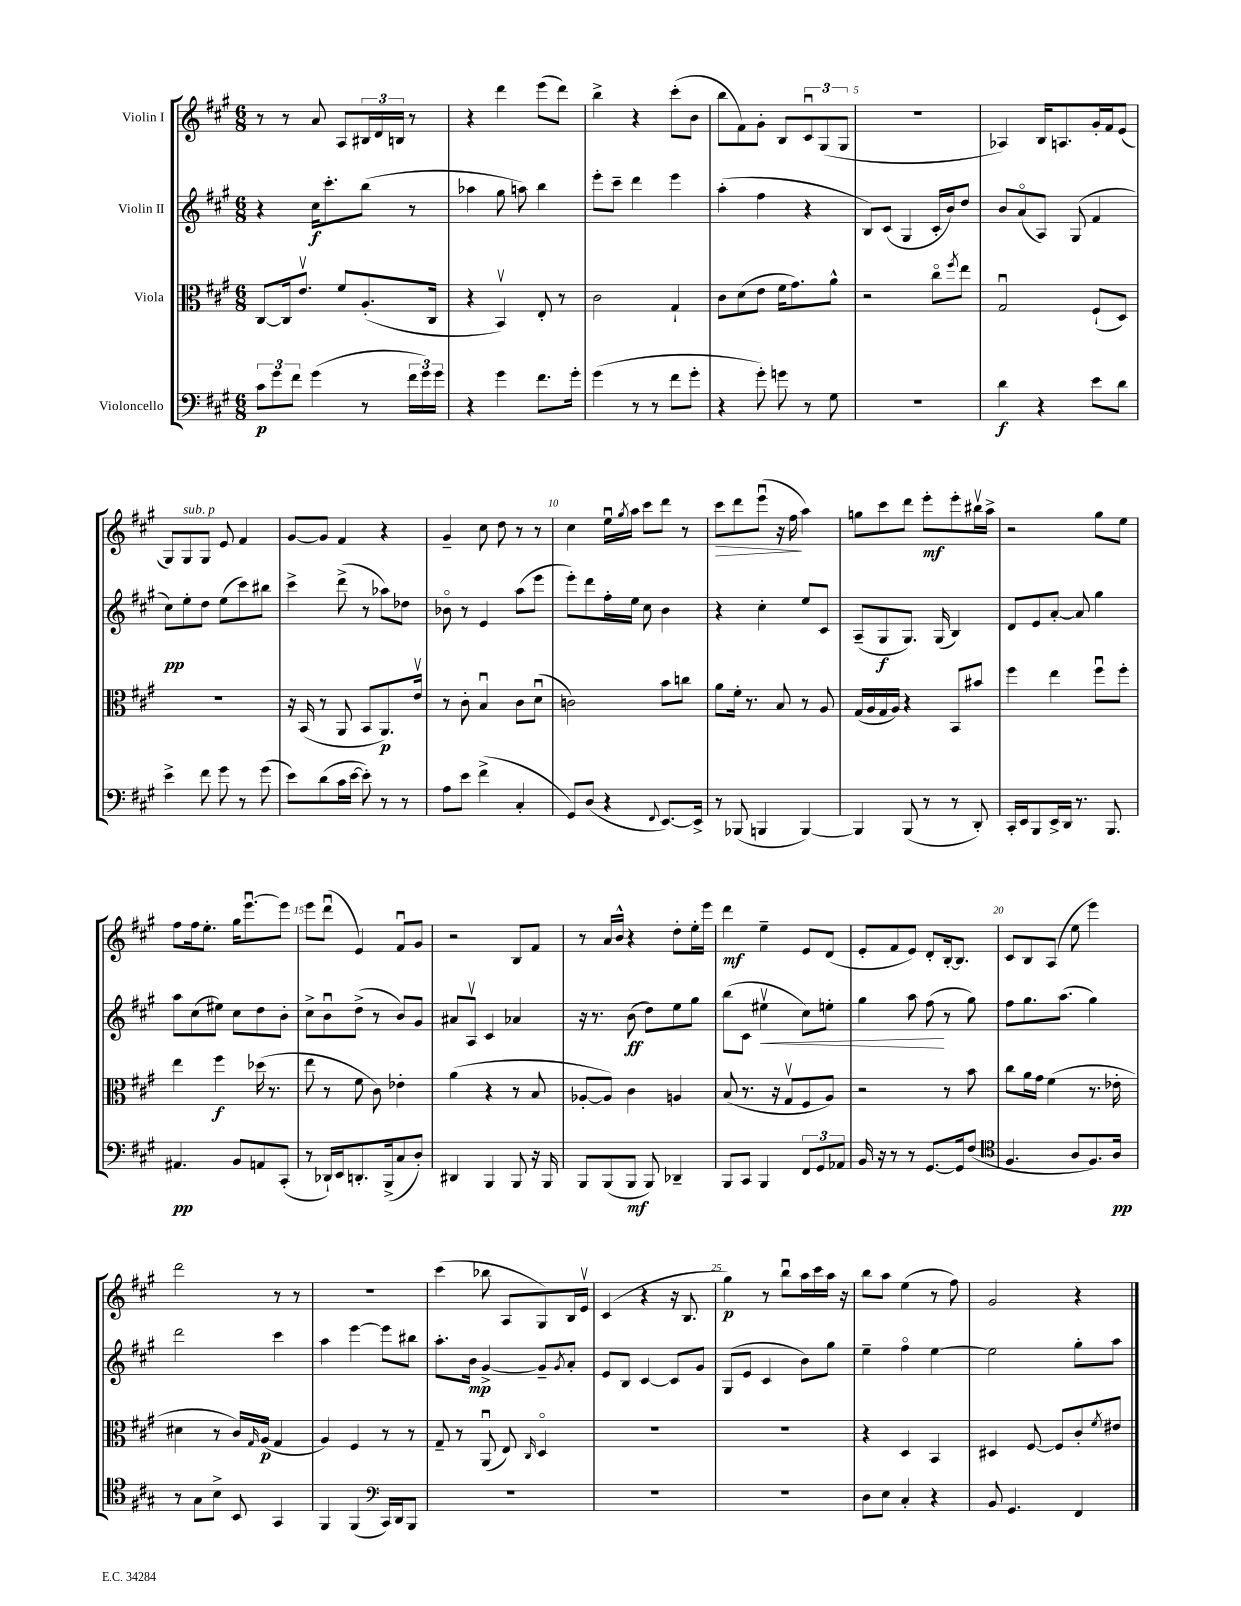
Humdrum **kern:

**kern	**kern	**kern	**kern
*staff4	*staff3	*staff2	*staff1
*clefF4	*clefC3	*clefG2	*clefG2
*k[f#c#g#]	*k[f#c#g#]	*k[f#c#g#]	*k[f#c#g#]
*M6/8	*M6/8	*M6/8	*M6/8
12c#	[8C#	4r	8r
12g#	.	.	.
.	16C#]	.	8r
12f#	.	.	.
.	8.ev	.	.
(4g#	.	16cc#	8a
.	.	8.ccc#'	.
.	8f#	.	8A
8r	(8.A'	(8bb	24B#
.	.	.	24d
.	.	.	24B
24f#	.	8r	8r
24g#)	.	.	.
.	16C#	.	.
24g#	.	.	.
=	=	=	=
4r	4r	4aa-	4r
4g#	4BBv)	8gg#	4ddd
.	.	8aa)	.
8.f#	8E'	4bb	(8eee
.	8r	.	8ddd)
16g#'	.	.	.
=	=	=	=
(4g#	2c#	8eee'	4bb^
.	.	8ccc#~	.
8r	.	4ddd	4r
8r	.	.	.
8f#	4G#`	4eee	(8ccc#'
8g#'	.	.	8b
=	=	=	=
4r	8c#	(4aa'	8bb
.	(8d	.	8f#)
8g#')	8e	4ff#	8g#'
8g	16f#	.	8B
.	8.g#)	.	.
8r	.	4r	12c#u
.	.	.	(12G#
8G#	8a^^	.	.
.	.	.	12G#
=	=	=	=
2.r	2r	8B)	2.r
.	.	(8c#	.
.	.	4G#	.
.	8cc#o	16c#'	.
.	.	16b)	.
.	8qff#	.	.
.	8ee	8dd	.
=	=	=	=
4d	2G#u	8b	4A-)
.	.	(8ao	.
4r	.	8A)	16B
.	.	.	8.A
.	.	(8G#	.
8e	(8F#`	4f#	16g#'
.	.	.	16f#
8d	8D)	.	(8e
=	=	=	=
4e^	2.r	8cc#)	8G#)
.	.	8ee'	8G#
8f#	.	8dd	8G#
8g#	.	(8ee	8e
8r	.	8ccc#)	4f#
(8g#	.	8bb#	.
=	=	=	=
8e)	16r	4ccc#^	[8g#
.	(16BB	.	.
(8d	8r	.	8g#]
16c#	8AA	(8ddd^	4f#
[16e	.	.	.
8e'])	8BB	8r	.
8r	8.AA)	8aa-)	4r
8r	.	8dd-	.
.	16ev	.	.
=	=	=	=
8A	8r	8b-o	4g#~
8e	8c#'	8r	.
(4f#^	4Bu	4e	8cc#
.	.	.	8dd
4C#'	8c#	(8aa	8r
.	(8du	8eee	8r
=	=	=	=
8GG#)	2c)	8eee')	4cc#
(8D	.	8ddd	.
4r	.	16ff#'	16eeu
.	.	.	8qgg#
.	.	16ee	16aa
.	.	8cc#	8ccc#
8qqFF#	.	.	.
[8.EE)	8b	4b	8ddd
.	8cc	.	8r
16EE^]	.	.	.
=	=	=	=
8r	8a	4r	8ccc#
(8BBB-	16f#'	.	8ddd
.	8.r	.	.
4BBB	.	4cc#'	(8eeeu
.	8B	.	16r
.	.	.	16ff#
[4BBB)	8r	8ee	4aa)
.	8A	8c#	.
=	=	=	=
4BBB]	(16G#	(8A~	8gg
.	16A	.	.
.	16G#	8G#	8ccc#
.	16A)	.	.
(8BBB	4r	8.G#)	8ddd
8r	.	.	8eee'
.	.	(16G#	.
8r	8BB	4B)	8eee'
8DD')	8b#	.	16bb#v
.	.	.	16aa^
=	=	=	=
16CC#'	4ff#	8d	2r
16EE	.	.	.
8BBB	.	8e	.
16EE^	4ee	[8a'	.
16DD	.	.	.
8.r	.	8a]	.
.	8ff#u	4gg#	8gg#
8.BBB	.	.	.
.	8ff#'	.	8ee
=	=	=	=
4.AA#	4ee	8aa	8ff#
.	.	(8cc#	16ff#
.	.	.	8.ee'
.	4ff#	8ee#)	.
8BB	.	8cc#	16gg#
.	.	.	[8.eeeu
8AA	(16dd-	8dd	.
.	8.r	.	.
(8CC#'	.	8b'	8eee]
=	=	=	=
8r	8ee	8cc#^	8eee
16DD-`)	8r	8bu	(8dddu
16EE	.	.	.
8.DD'	8f#	(8dd^	4e)
.	8c#)	8r	.
(16BBB^	.	.	.
8C#	4e-'	8b)	8f#u
8D')	.	8g#	8g#
=	=	=	=
4DD#	(4a	8a#	2r
.	.	8Av	.
4BBB	4r	4c#	.
8BBB	8r	4a-	8B
16r	8B	.	8f#
16BBB	.	.	.
=	=	=	=
8BBB	[8A-'	16r	8r
.	.	8.r	.
(8BBB	8A-])	.	16a
.	.	.	16b^^
8BBB	4c#	(8b	4r
8BBB)	.	8dd)	.
4DD-~	4A	8ee	8dd'
.	.	8gg#	16ee'
.	.	.	16eee
=	=	=	=
8BBB	(8B	(8bb	4ddd
8CC#	8.r	8c#	.
4BBB	.	4ee#v	4ee~
.	16r	.	.
.	8G#v	.	.
12FF#	8F#	8cc#)	8e
12GG#	.	.	.
.	8A)	8ee'	(8d
12AA-	.	.	.
=	=	=	=
16BB	2r	4gg#	8e'
16r	.	.	.
8r	.	.	8f#
8r	.	8aa	8e)
[8.GG#	.	(8ff#	8d'
.	8r	8r	[16B'
16GG#]	.	.	8.B]
(8F#	8b	8gg#)	.
=	=	=	=
*clefC4	*	*	*
4.F#	8cc#	8ff#	8c#
.	16a	8.gg#	8B
.	16g#	.	.
.	(4f#	.	(8A
.	.	(8.aa	.
8A	.	.	8ee
8.F#)	8.r	4gg#)	4eee)
16A	16e-'	.	.
=	=	=	=
8r	4d#	2ddd	2ddd
8G#	.	.	.
8B^	8r	.	.
8BB	16c#)	.	.
.	16qqG#	.	.
.	(16A	.	.
4GG#	4G#	4ccc#	8r
.	.	.	8r
=	=	=	=
4FF#	4A)	4aa	2.r
(4FF#	4F#	[4eee	.
*clefF4	*	*	*
16CC#)	8r	8eee]	.
16DD	.	.	.
8BBB	8r	8bb#	.
=	=	=	=
2.r	8G#~	8.aa'	(4ccc#
.	8r	.	.
.	.	16b	.
.	(8AAu	[4g#^	8bb-
.	8E)	.	8A
.	16qqC#	.	.
.	4Do	8g#~]	8G#)
.	.	8qg#	.
.	.	8a'	16B
.	.	.	16ev
=	=	=	=
2.r	2.r	8e	(4c#
.	.	8B	.
.	.	[4c#	4r
.	.	8c#]	16r
.	.	.	8.B
.	.	8g#	.
=	=	=	=
2.r	2.r	(8G#	4gg#)
.	.	8e	.
.	.	4c#	8r
.	.	.	8bbu
.	.	8b)	16aa
.	.	.	16ccc#
.	.	8gg#	16aa
.	.	.	16r
=	=	=	=
8D	4r	4ee~	8bb
8E	.	.	8aa
4C#'	4D	4ff#o	(4ee
4r	4BB	[4ee	8r
.	.	.	8ff#)
=	=	=	=
8BB	4D#	2ee]	2g#
4.GG#	.	.	.
.	[8F#	.	.
.	8F#]	.	.
4FF#	8c#'	8gg#'	4r
.	8qf#	.	.
.	8e#	8aa	.
==	==	==	==
*-	*-	*-	*-
